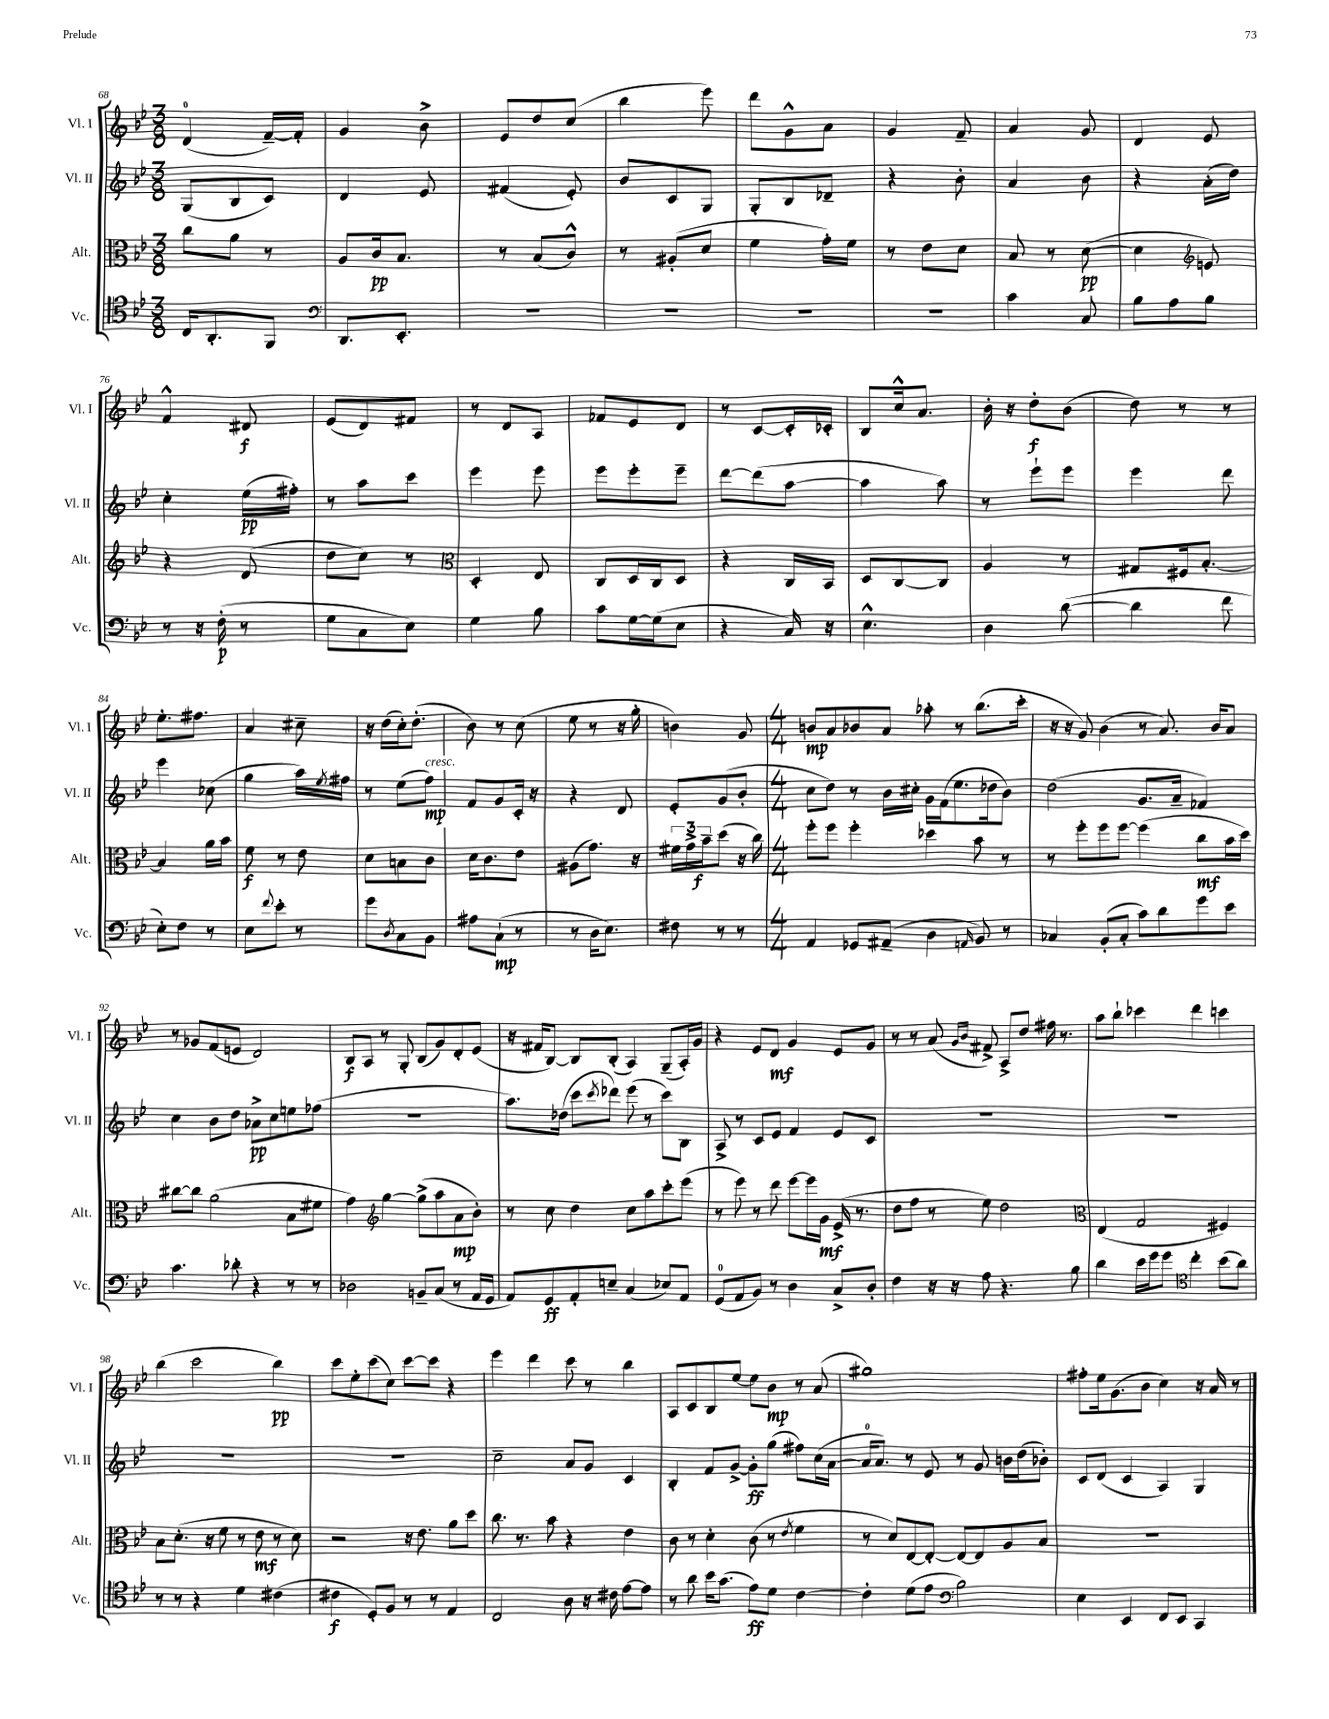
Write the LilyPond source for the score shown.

<<
\new StaffGroup <<
\new Staff = "s0" \with { instrumentName = "Vl. I" shortInstrumentName = "Vl. I" } {
    \clef treble \key bes \major \numericTimeSignature \time 3/8
    d'4-0( f'16~--) f'16-. |
    g'4 bes'8-> |
    ees'8 d''8 c''8( |
    bes''4 ees'''8) |
    d'''8 g'8-^ a'8 |
    g'4 f'8-- |
    a'4 g'8 |
    d'4 ees'8 |
    f'4-^ dis'8\f |
    ees'8( d'8) fis'8 |
    r8 d'8 a8 |
    fes'8 ees'8 d'8 |
    r8 c'8~ c'16-. ces'16-. |
    bes8 c''16-^ a'8. |
    bes'16-. r16 d''8-.\f bes'8( |
    d''8) r8 r8 |
    ees''8.-. fis''8. |
    a'4 cis''8-- |
    r16 d''16( c''16-.) d''8.-.( |
    bes'8) r8 c''8( |
    ees''8 r8 r16 g''16-. |
    b'4) g'8 |
    \numericTimeSignature \time 4/4 b'8\mp a'8 bes'8 a'8 aes''8-. r8 bes''8.( c'''16-. |
    r16 r16 g'8) bes'4( r8 a'8.) bes'16 a'8 |
    r8 ges'8 f'8( e'8 d'2) |
    bes8\f a8 r8 g8-. bes8( g'8) d'8-. ees'8( |
    r16 fis'16 bes8~) bes8 bes8-.( a4) g8--( a16-.) g'16 |
    r4 ees'8 d'8\mf g'4 ees'8 g'8 |
    r8 r8 a'8( \grace { g'16 bes'16 } fis'8->) a8-> d''8 fis''16 r8. |
    a''8 bes''8-! ces'''4 d'''4 c'''4 |
    bes''4( c'''2 bes''4\pp) |
    c'''8 ees''8-. c'''8( c''8) c'''8~ c'''8 r4 |
    ees'''4 d'''4 c'''8 r8 bes''4 |
    a8 c'8 bes8 ees''8~ ees''8 bes'8\mp r8 a'8( |
    gis''1) |
    fis''8-. ees''16 g'8.( bes'8 c''4) r16 a'16 r8 \bar "|." |
}
\new Staff = "s1" \with { instrumentName = "Vl. II" shortInstrumentName = "Vl. II" } {
    \clef treble \key bes \major \numericTimeSignature \time 3/8
    g8( bes8 c'8) |
    d'4 ees'8 |
    fis'4( ees'8-.) |
    bes'8 c'8 g8 |
    g8-. bes8 des'8-- |
    r4 bes'8-. |
    a'4 bes'8 |
    r4 a'16-.( d''16) |
    c''4-. ees''16\pp( fis''16-.) |
    r8 a''8 c'''8 |
    ees'''4 ees'''8 |
    ees'''8 ees'''8-. ees'''8-- |
    d'''8~ d'''8( a''8~ |
    a''4 a''8) |
    r8 ees'''8-! ees'''8 |
    ees'''4 d'''8 |
    ees'''4 ces''8( |
    g''4 a''16) \acciaccatura { ees''8 } fis''16 |
    r8 ees''8( f''8\mp^\markup { \italic "cresc." }) |
    f'8 g'8 c'16-. r16 |
    r4 d'8 |
    ees'8-. g'8( bes'8-. |
    \numericTimeSignature \time 4/4 c''8 d''8) r8 bes'16 cis''16-. g'16 f'16( ees''8. des''16 bes'8) |
    d''2( g'8. a'16-- fes'4) |
    c''4 bes'8 d''8 aes'8->\pp c''8 e''8 fes''8( |
    R1 |
    a''8.) des''16( c'''8 \acciaccatura { c'''8 } des'''8) ees'''8( r8 c'''8) bes8 |
    a8-> r8 c'8 ees'8 f'4 ees'8 c'8 |
    r1 |
    R1 |
    R1 |
    R1 |
    c''2-- a'8 g'8 c'4 |
    bes4-. f'8 g'8~-> g'8-.\ff g''8( fis''8) c''16( a'16~ |
    a'16-0 a'8.) r8 ees'8 r8 g'8 b'16 d''16( bes'8-.) |
    c'8 d'8( c'4 a4) g4 \bar "|." |
}
\new Staff = "s2" \with { instrumentName = "Alt." shortInstrumentName = "Alt." } {
    \clef alto \key bes \major \numericTimeSignature \time 3/8
    c''8 a'8 r8 |
    a8 c'16\pp bes8. |
    r8 bes8( c'8-^) |
    r8 ais8-.( d'8 |
    f'4 g'16-.) f'16 |
    r8 ees'8 d'8 |
    bes8 r8 d'8~\pp( |
    d'4 \clef treble e'8) |
    r4 d'8( |
    d''8 c''8) r8 |
    \clef alto d4-. ees8 |
    c8 d16 c16 d8 |
    r4 c16 bes,16 |
    d8 c8~ c8 |
    a4 r8 |
    gis8 fis16 bes8.~-. |
    bes4 a'16 bes'16 |
    f'8\f r8 ees'8 |
    d'8 b8 c'8 |
    d'16 c'8. ees'8 |
    ais8( g'8.) r16 |
    \tuplet 3/2 { fis'16 g'16-> bes'16--\f } d''8( r16 c''16) |
    \numericTimeSignature \time 4/4 f''8-. f''8 f''4-. des''4 bes'8 r8 |
    r8 f''8-. f''8 f''8~ f''4( c''8\mf bes'16 d''16) |
    cis''8~ cis''8 a'2( bes8 fis'8 |
    g'4) \clef treble g''4~ g''8->( a''8 a'8\mp bes'8-.) |
    r8 c''8 d''4 c''8 a''8 c'''8-. ees'''8( |
    r8 ees'''8) r8 d'''8 ees'''8~ ees'''16 g'16\mf ees'16->( r8. |
    d''8 f''8 r8 ees''8) d''2 |
    \clef alto ees4( g2 fis4) |
    bes8 d'8.-.( r16 f'8 r8 ees'8\mf r8 d'8) |
    r2 r16 ees'8. a'8 d''8 |
    c''8. r8. bes'8 r4 ees'4 |
    c'8 r8 d'4-. c'8( r8 \acciaccatura { ees'8 } f'4 |
    r8 d'8) ees8~ ees8~-. ees8~ ees8 a8 bes8 |
    R1 \bar "|." |
}
\new Staff = "s3" \with { instrumentName = "Vc." shortInstrumentName = "Vc." } {
    \clef tenor \key bes \major \numericTimeSignature \time 3/8
    c16 a,8.-. f,8 |
    \clef bass d,8. ees,8.-. |
    R4. |
    R4. |
    R4. |
    R4. |
    c'4 c8 |
    bes8 a8 bes8 |
    r8 r16 f16-.\p( r8 |
    g8 c8 ees8) |
    g4 bes8 |
    c'8 g16~ g16( ees8 |
    r4 c16) r16 |
    ees4.-^ |
    d4 d'8~( |
    d'4 f'8 |
    ees8-.) f8 r8 |
    ees8 \appoggiatura { f'8 } ees'8-. r8 |
    g'8 \acciaccatura { d8 } c8 bes,8 |
    ais8 c8-!\mp( r8 |
    r8 d16 ees8.) |
    fis8 r8 r8 |
    \numericTimeSignature \time 4/4 a,4 ges,8 ais,8--( d4 \grace { a,16 } bes,8) r8 |
    ces4 bes,8-.( ces8-. c'8) d'8 g'8 ees'8 |
    c'4. des'8-. r4 r8 r8 |
    des2 b,8-- c8( r8 a,16 g,16 |
    a,8) g,8\ff a,8-. e8-- c4( ees8) a,8 |
    g,8-0( a,8 bes,8) r8 d4 c8-> d8-. |
    f4 r16 r16 a8 r4. bes8 |
    d'4 ees'16 g'16 g'8 \clef tenor c''4-. bes'8( a'8) |
    r8 r8 r4 d'4 cis'4( |
    cis'4\f d8-.) f8 r8 r8 ees4 |
    c2 a8 r16 cis'16 ees'8~ ees'8 |
    r8 a'8 bes'16 g'8.( ees'8\ff) d'8 c'4~ |
    c'4-. d'8( ees'8 \clef bass bes2) |
    ees4 ees,4 f,8 ees,8 c,4 \bar "|." |
}
>>
>>
\layout { \context { \Score currentBarNumber = #68 } }
